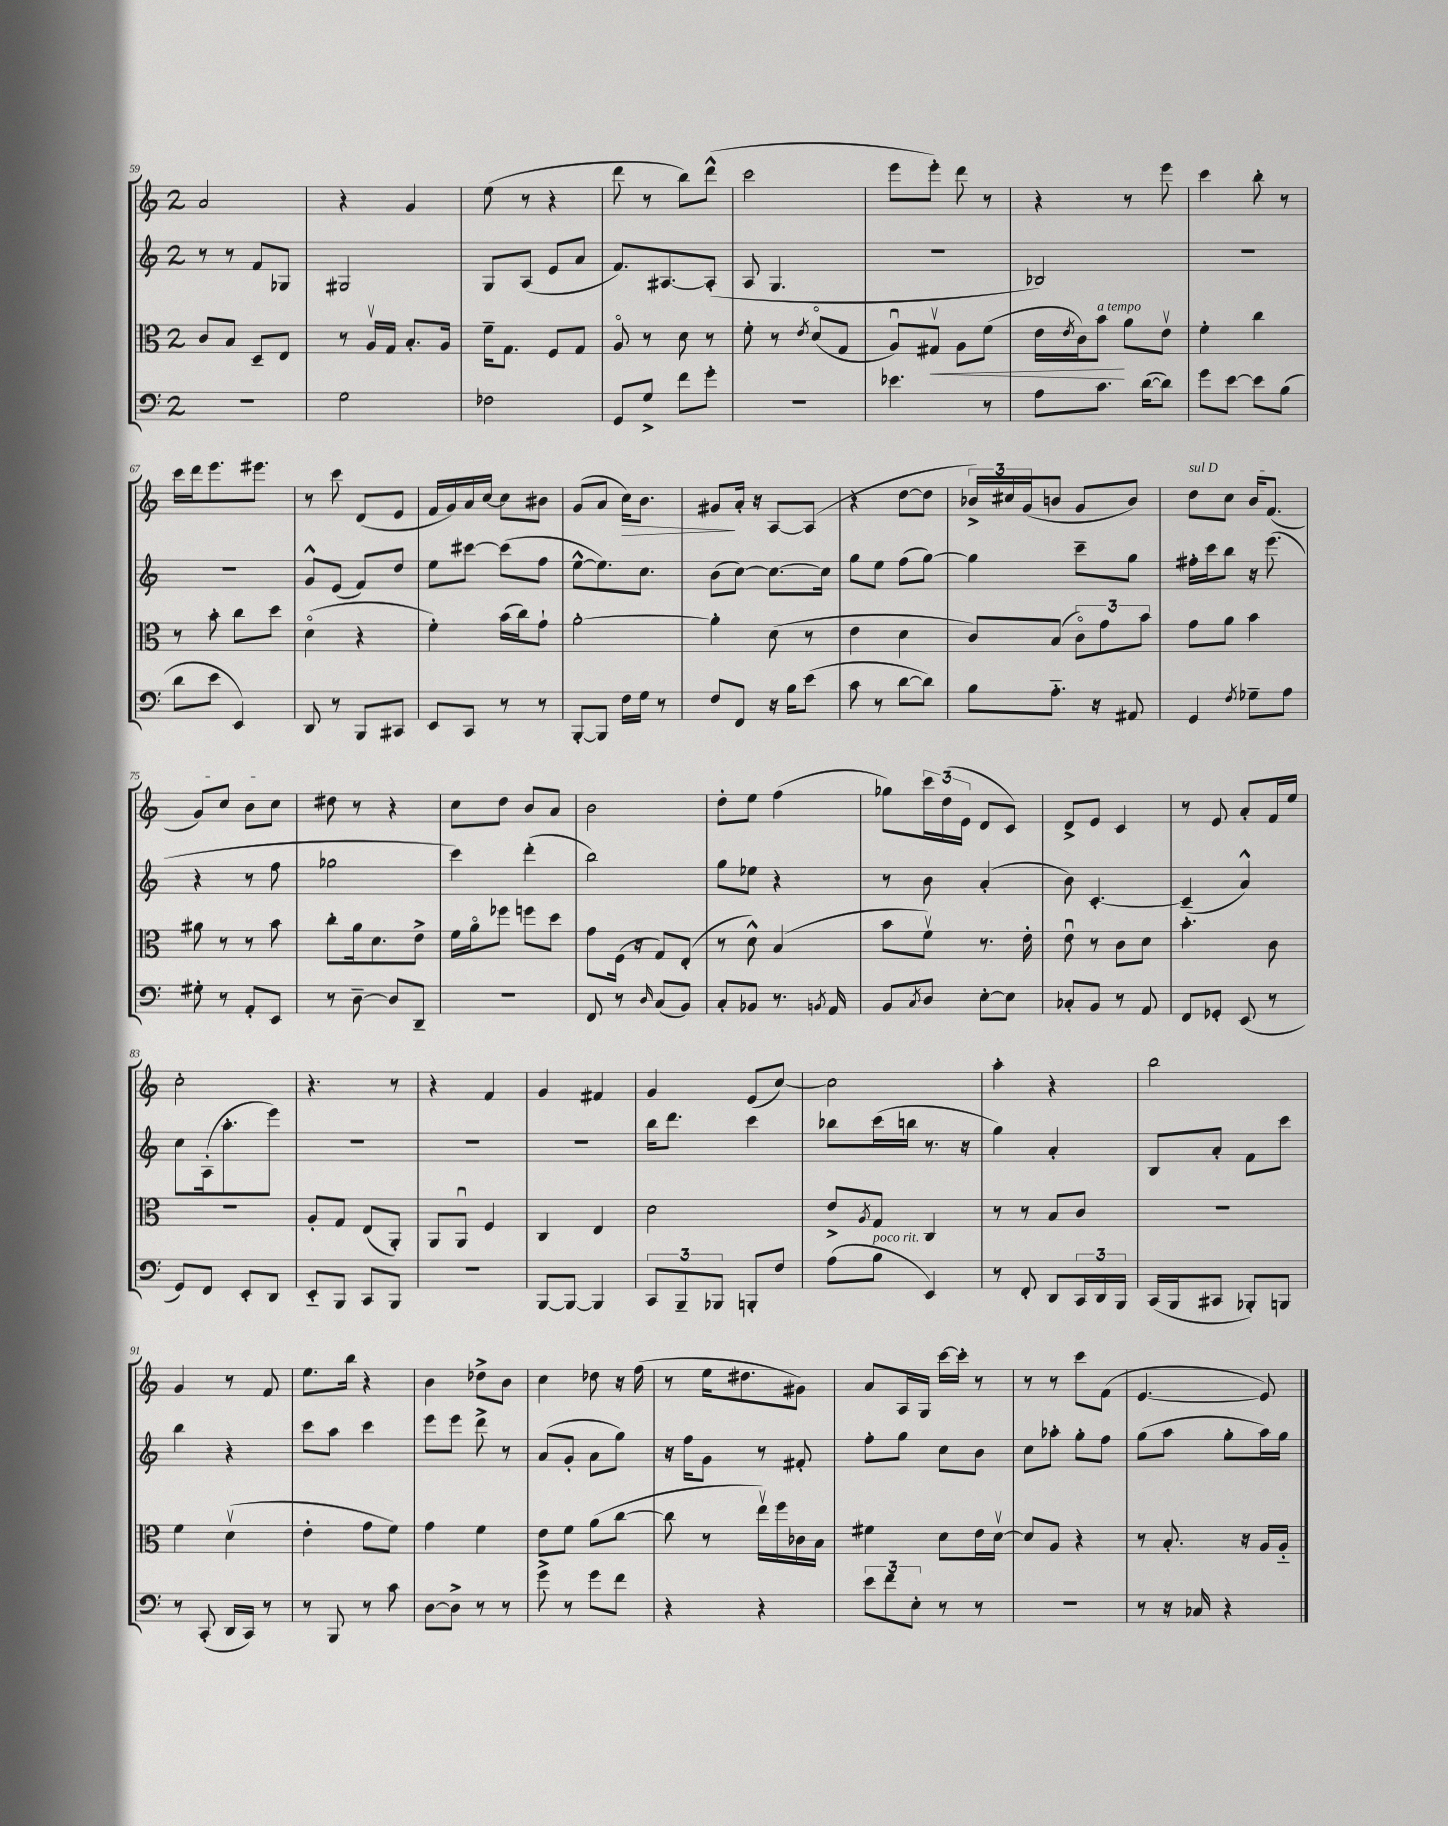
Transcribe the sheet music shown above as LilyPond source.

<<
\new StaffGroup <<
\new Staff = "s0" {
    \clef treble \key c \major \once \override Staff.TimeSignature.style = #'single-digit \time 2/4
    a'2 |
    r4 g'4 |
    e''8( r8 r4 |
    d'''8 r8 b''8) d'''8-^( |
    c'''2 |
    e'''8 e'''8-.) d'''8 r8 |
    r4 r8 e'''8 |
    c'''4 b''8-. r8 |
    c'''16 d'''16 e'''8. eis'''8. |
    r8 c'''8 d'8( e'8 |
    f'16 g'16) a'16 c''16~ c''8 bis'8 |
    g'8( a'8 c''16\>) b'8. |
    gis'8\! a'16-. r16 a8~ a8( |
    r4 d''8~ d''8 |
    \tuplet 3/2 { bes'16->) cis''16 g'16( } b'8 g'8 b'8) |
    \once \override TextSpanner.bound-details.left.text = \markup { \italic "sul D" } d''8\startTextSpan c''8 b'16 f'8.( |
    g'8) c''8 b'8 c''8\stopTextSpan |
    dis''8 r8 r4 |
    c''8 d''8 b'8 a'8 |
    b'2 |
    d''8-. e''8 f''4( |
    ges''8) \tuplet 3/2 { c'''16 d''16( e'16 } d'8 c'8) |
    d'8-> e'8 c'4 |
    r8 e'8 a'8-. f'16 e''16 |
    c''2-. |
    r4. r8 |
    r4 f'4 |
    g'4 fis'4 |
    g'4 e'8( c''8~) |
    c''2 |
    a''4-. r4 |
    b''2 |
    g'4 r8 f'8 |
    e''8. b''16 r4 |
    b'4 des''8-> b'8 |
    c''4 des''8 r16 f''16( |
    r8 e''16 dis''8. gis'8) |
    a'8 a16 g16 c'''16~ c'''16-. r8 |
    r8 r8 c'''8 f'8( |
    e'4.~ e'8) \bar "|." |
}
\new Staff = "s1" {
    \clef treble \key c \major \once \override Staff.TimeSignature.style = #'single-digit \time 2/4
    r8 r8 f'8 ges8 |
    gis2 |
    g8 a8( e'8 a'8 |
    f'8.) ais8.~ ais8-.( |
    a8 g4. |
    r2 |
    bes2) |
    r2 |
    R2 |
    g'8-^ e'8( f'8) d''8 |
    e''8 cis'''8~ cis'''8( f''8 |
    e''8~-^ e''8.) c''8. |
    b'8( c''8~) c''8.~ c''16 |
    g''8 e''8 f''8( g''8~) |
    g''4 c'''8-- g''8 |
    fis''16-. c'''16 b''8 r16 e'''8.( |
    r4 r8 f''8 |
    ges''2 |
    c'''4) d'''4-.( |
    b''2) |
    g''8 ees''8 r4 |
    r8 b'8 a'4-.( |
    b'8) c'4.~-. |
    c'4--( a'4-^) |
    c''8 a16-.( a''8.-. e'''8) |
    R2 |
    R2 |
    R2 |
    b''16 d'''8. c'''4 |
    bes''8 c'''16( b''16 r8. r16 |
    g''4) a'4-. |
    b8 a'8-. f'8 c'''8 |
    b''4 r4 |
    c'''8 a''8 c'''4 |
    e'''8 e'''8 d'''8-> r8 |
    a'8( g'8-. a'8 g''8) |
    r16 f''16 g'8 r8 fis'8-. |
    f''8-. g''8 c''8 b'8 |
    c''8 aes''8-. g''8-. f''8 |
    g''8( a''8 g''8-. a''16) g''16 \bar "|." |
}
\new Staff = "s2" {
    \clef alto \key c \major \once \override Staff.TimeSignature.style = #'single-digit \time 2/4
    c'8 b8 d8-- e8 |
    r8 a16\upbow g16 b8.-. a16 |
    f'16-- g8. f8 g8 |
    a8\flageolet r8 d'8 r8 |
    f'8-. r8 \acciaccatura { e'8 } d'8\flageolet( g8 |
    a8\downbow) gis8\upbow\< a8 f'8( |
    e'16 \acciaccatura { e'8 } c'16) b'8\!^\markup { \italic "a tempo" } a'8 e'8\upbow |
    f'4-. c''4 |
    r8 b'8-. c''8 d''8 |
    d'4\flageolet( r4 |
    f'4-.) b'16( c''16) g'8-! |
    a'2~-. |
    a'4-. d'8( r8 |
    e'4 d'4 |
    c'8) b8( \tuplet 3/2 { c'8\flageolet) g'8 b'8 } |
    g'8 a'8 b'4 |
    ais'8 r8 r8 b'8 |
    c''8-. a'16 d'8. e'8-> |
    f'16 a'16\flageolet fes''8 f''8 d''8 |
    g'8 f16( r16 g8) e8-.( |
    r8 d'8-^) b4( |
    b'8 f'8\upbow) r8. e'16-. |
    e'8\downbow r8 c'8 d'8 |
    b'4.-. c'8 |
    R2 |
    a8-. g8 e8( a,8-.) |
    a,8 a,8\downbow f4 |
    c4 e4 |
    d'2 |
    e'8-> \acciaccatura { a8 } g8 c4 |
    r8 r8 b8 c'8 |
    R2 |
    f'4 d'4\upbow( |
    e'4-. g'8 f'8) |
    g'4 f'4 |
    e'8 f'8 a'8( c''8~ |
    c''8 r8 e''16\upbow) f''16 ces'16 b16 |
    fis'4 d'8 e'16 d'16~\upbow |
    d'8 a8 r4 |
    r8 b8.-. r16 a16 a16-_ \bar "|." |
}
\new Staff = "s3" {
    \clef bass \key c \major \once \override Staff.TimeSignature.style = #'single-digit \time 2/4
    r2 |
    g2 |
    fes2 |
    g,8 g8-> f'8 g'8-. |
    R2 |
    ees'4. r8 |
    a8 c'8. d'16~( d'8) |
    g'8 e'8~ e'8 b8( |
    d'8 e'8 e,4) |
    d,8 r8 b,,8 cis,8 |
    e,8 c,8 r8 r8 |
    b,,8~-. b,,8 f16 g16 r8 |
    f8 f,8 r16 b16 e'8( |
    c'8 r8 d'8~ d'8) |
    b8 a8.-_ r16 ais,8 |
    g,4 \acciaccatura { f8 } ges8-- a8 |
    gis8-. r8 a,8-. e,8 |
    r8 d8~-- d8 d,8-- |
    r2 |
    f,8 r8 \grace { d16 } c8( b,8) |
    c8-. bes,8 r8. \acciaccatura { b,8 } a,16 |
    b,8 \acciaccatura { c8 } d8 e8~-. e8 |
    ces8-. b,8 r8 a,8 |
    f,8 ges,8-. e,8( r8 |
    g,8) f,8 e,8-. d,8 |
    e,8-_ b,,8 c,8 b,,8 |
    R2 |
    b,,8~ b,,8~ b,,4 |
    \tuplet 3/2 { c,8 b,,8-- bes,,8 } b,,8-. f8 |
    a8( b8^\markup { \italic "poco rit." } e,4) |
    r8 f,8-. d,8 \tuplet 3/2 { c,16 d,16 b,,16 } |
    c,16( b,,16 cis,8 bes,,8-.) b,,8 |
    r8 c,8-.( d,16 c,16) r8 |
    r8 b,,8 r8 c'8 |
    d8~ d8-> r8 r8 |
    g'8-> r8 g'8 f'8 |
    r4 r4 |
    \tuplet 3/2 { e'8 f'8 e8-. } r8 r8 |
    r2 |
    r8 r16 ces16 r4 \bar "|." |
}
>>
>>
\layout { \context { \Score currentBarNumber = #59 } }
